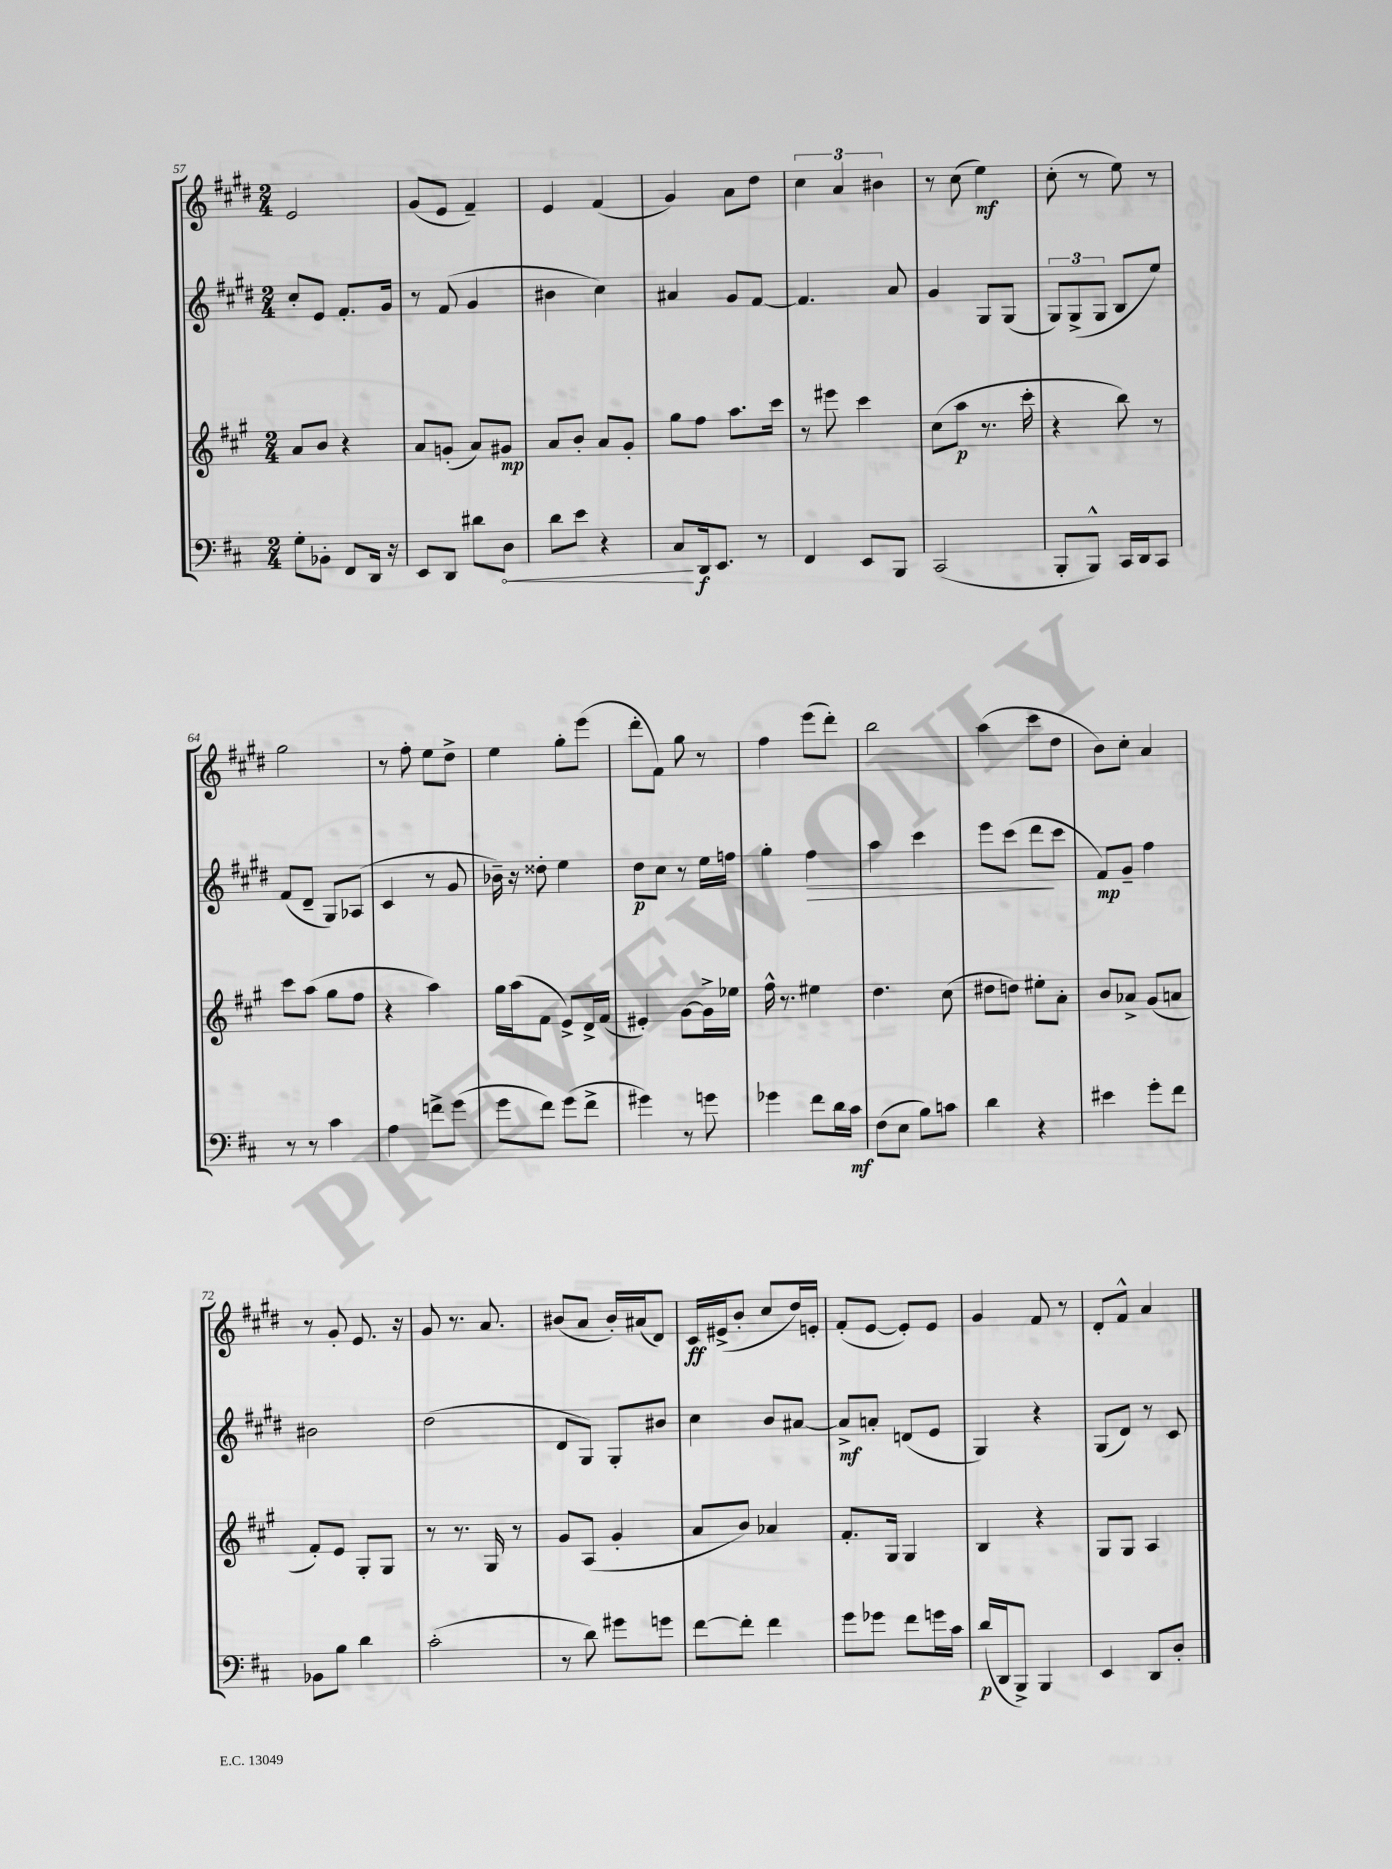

**kern	**kern	**kern	**kern
*staff4	*staff3	*staff2	*staff1
*clefF4	*clefG2	*clefG2	*clefG2
*k[f#c#]	*k[f#c#g#]	*k[f#c#g#d#]	*k[f#c#g#d#]
*M2/4	*M2/4	*M2/4	*M2/4
8G'	8a	8cc#'	2e
8BB-'	8b	8e	.
8FF#	4r	8.f#'	.
16DD	.	.	.
16r	.	16g#	.
=	=	=	=
8EE	8a	8r	(8g#
8DD	(8g'	(8f#	8e
8d#	8a)	4g#	4f#~)
8D	8g#	.	.
=	=	=	=
8d	8a	4b#	4e
8e	8b'	.	.
4r	8a	4cc#)	(4f#
.	8g#'	.	.
=	=	=	=
8C#	8gg#	4a#	4g#)
16DD	8ff#	.	.
8.EE	.	.	.
.	8.aa	8g#	8a
8r	.	[8f#	8dd#
.	16ccc#	.	.
=	=	=	=
4FF#	8r	4.f#]	6cc#
.	8eee#	.	.
.	.	.	6a
8EE	4ccc#	.	.
.	.	.	6b#
8BBB	.	8a	.
=	=	=	=
(2CC#	(8cc#	4g#	8r
.	8aa	.	(8cc#
.	8.r	8G#	4ee)
.	.	(8G#	.
.	16ccc#'	.	.
=	=	=	=
8BBB'	4r	12G#)	(8cc#'
.	.	(12G#^	.
8BBB^^)	.	.	8r
.	.	12G#	.
16CC#	8bb)	8B	8ee)
16DD	.	.	.
8CC#	8r	8ee)	8r
=	=	=	=
8r	8ccc#	(8f#	2gg#
8r	(8aa	8d#~	.
4c#	8gg#	8G#)	.
.	8ff#	(8A-	.
=	=	=	=
4A	4r	4c#	8r
.	.	.	8ff#'
8f^	4aa)	8r	8ee
(8g	.	8g#	8dd#^
=	=	=	=
8g	16gg#	16b-~)	4ee
.	(16aa	16r	.
8f#)	8f#	8dd##'	.
(8g	8e^)	4ee	8gg#'
8f#^	16d^	.	(8eee
.	(16f#	.	.
=	=	=	=
4g#)	4e#')	8dd#	8ddd#'
.	.	8cc#	8f#)
8r	[8g#	8r	8gg#
8g	16g#^]	16ee	8r
.	16ee-	16ff	.
=	=	=	=
4g-	16ff#^^	4gg#'	4ff#
.	8.r	.	.
8f#	4ee#	4ff#	(8eee
16d	.	.	8ddd#')
16c#	.	.	.
=	=	=	=
(8F#	4.dd	4aa	2bb
8E	.	.	.
8B)	.	4ccc#	.
8c	(8cc#	.	.
=	=	=	=
4d	8dd#	8eee	(4aa
.	8dd)	(8ccc#	.
4r	8ee#'	8ddd#	8ccc#
.	8a'	8ccc#	8dd#
=	=	=	=
4e#	8b	8f#)	8b)
.	8a-^	8g#~	8cc#'
8g'	(8g#	4ff#	4a
8f#	8a	.	.
=	=	=	=
8BB-	8f#')	2b#	8r
8B	8e	.	8g#'
4d	8G#'	.	8.e
.	8G#	.	.
.	.	.	16r
=	=	=	=
(2c#'	8r	(2dd#	8g#
.	8.r	.	8.r
.	16G#	.	8.a
.	8r	.	.
=	=	=	=
8r	8g#	8d#	(8b#
8d)	(8A	8G#)	8a
8g#	4g#'	8G#'	16b#')
.	.	.	(16a#
8g	.	8b#	8d#)
=	=	=	=
[8f#	8a	4cc#	16c#
.	.	.	(16e#^
8f#']	8b)	.	8b'
4f#	4a-	8b	8cc#
.	.	[8a#	16dd#)
.	.	.	16e'
=	=	=	=
8g	8.f#'	8a#^]	(8f#'
8g-	.	8a'	[8e
.	16G#	.	.
8f#	4G#	(8d	8e'])
16g	.	8e	8e
16c#	.	.	.
=	=	=	=
(16d	4B	4G#)	4g#
16DD	.	.	.
8BBB^)	.	.	.
4BBB	4r	4r	8f#
.	.	.	8r
=	=	=	=
4EE	8G#	(8G#	8d#'
.	8G#	8d#)	8f#^^
8DD	4A	8r	4a
8D'	.	8c#	.
==	==	==	==
*-	*-	*-	*-
